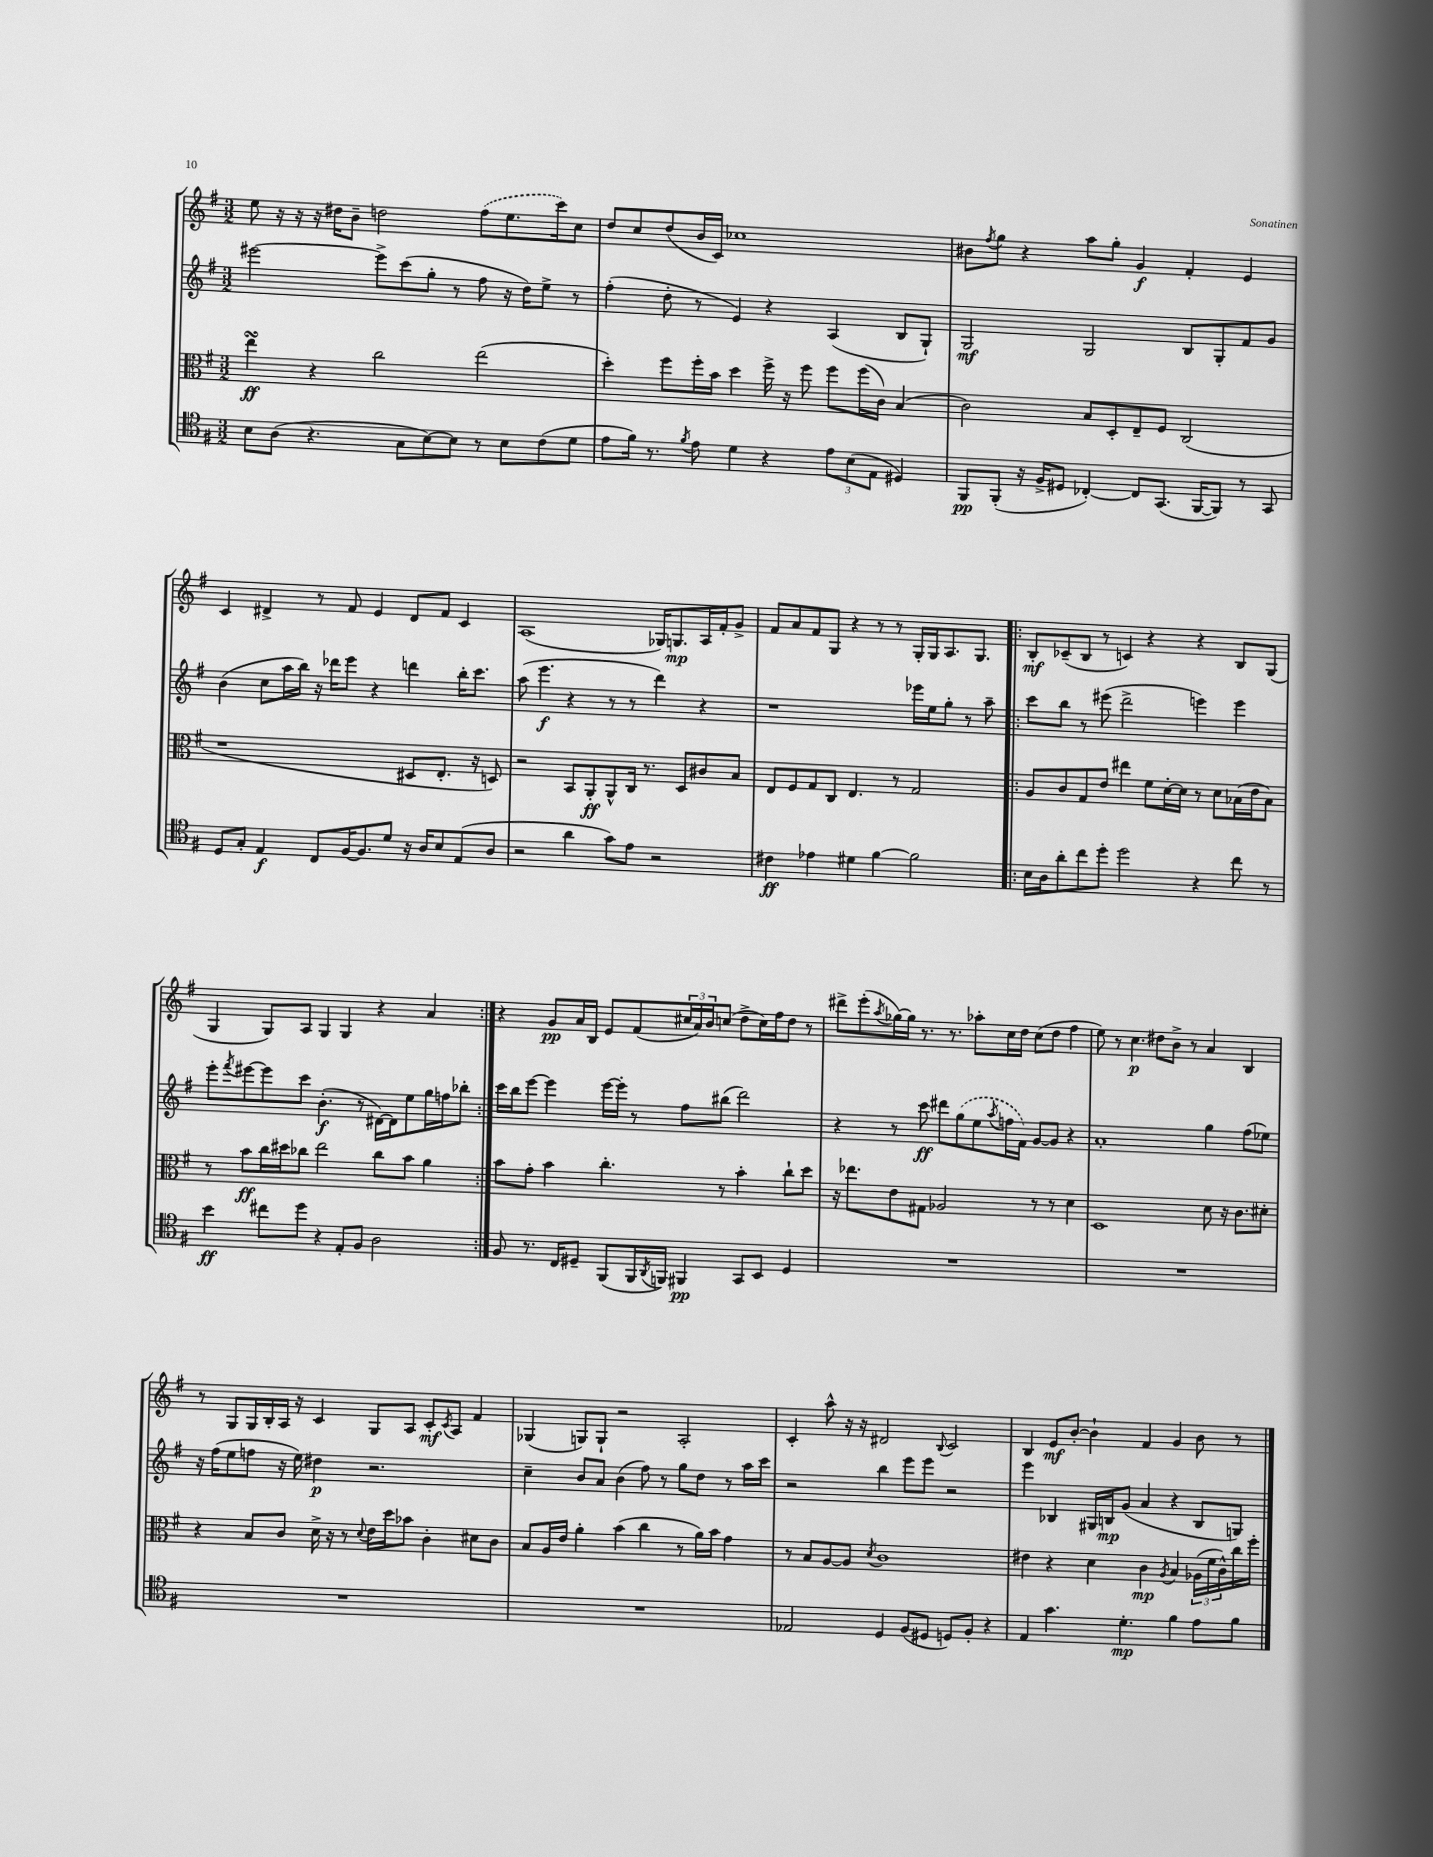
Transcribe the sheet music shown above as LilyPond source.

<<
\new StaffGroup <<
\new Staff = "s0" {
    \clef treble \key g \major \numericTimeSignature \time 3/2
    e''8 r16 r16 r16 dis''16 b'8-- d''2 \once \slurDashed fis''8( e''8. c'''16) c''8 |
    d''8 c''8 d''8( b'16 c'16) ces''1 |
    bis'8 \acciaccatura { fis''8 } g''8 r4 a''8 g''8-. g'4\f fis'4-. e'4 |
    c'4 dis'4-> r8 fis'8 e'4 dis'8 fis'8 c'4 |
    a1( ges16) g8.\mp a16 fis'16-. g'8-> |
    fis'8 a'8 fis'8 g8 r4 r8 r8 g16-. g16 a8. g8. |
    \repeat volta 2 { b8-.\mf ces'8--( b8 r8 c'4) r4 r4 b8 g8( |
    g4 g8) a8 g4 g4 r4 a'4 | }
    r4 g'8\pp a'16 b16 e'8 fis'8( \tuplet 3/2 { cis''16 a'16) b'16 } c''8( d''8-> c''16) fis''16 d''8 r8 |
    dis'''8-> e'''8-.( \acciaccatura { a''8 } ges''16~) ges''16 r8. r8. aes''8-. c''16 d''16 c''8( d''8 fis''4 |
    e''8) r8 c''4.\p dis''8 b'8-> r8 a'4 b4 |
    r8 g8 g16 b16-. a16 r16 c'4 g8 a8 c'8-.\mf \acciaccatura { c'8 } a8 fis'4 |
    ges4( g8) g8-! r2 a2-. |
    c'4-. a''8-^ r16 r16 dis'2 \appoggiatura { b8 } c'2 |
    b4 e'8\mf b'8~-. b'4-! fis'4 g'4 b'8 r8 \bar "|." |
}
\new Staff = "s1" {
    \clef treble \key g \major \numericTimeSignature \time 3/2
    eis'''2~ eis'''8-> c'''8( g''8-. r8 fis''8 r16 d''16) e''8-> r8 |
    fis''4-.( d''8-. r8 e'4) r4 a4( b8 g8-!) |
    g2\mf g2 b8 g8-. fis'8 g'8 |
    b'4( c''8 a''16 b''16) r16 des'''16 e'''8 r4 d'''4 b''16-. c'''8. |
    a''8( e'''4.\f r4 r8 r8 d'''4) r4 |
    r1 ees'''16 e''16 g''8-. r8 a''8-- |
    \repeat volta 2 { c'''8 b''8 r8 eis'''8( d'''2-> e'''4) e'''4 |
    e'''8-. \acciaccatura { fis'''8 } eis'''8~ eis'''8 c'''8 b'4.-.\f( r8 dis'16~) dis'16 e''8 g''16 f''16 bes''8-. | }
    c'''16 b''16 e'''8~ e'''4 e'''16~ e'''16-. r8 fis''8 bis''8( d'''2) |
    r4 r8 c'''8\ff dis'''8 \once \slurDashed g''8( e''8 \acciaccatura { a''8 } f''16 fis'16) g'8~ g'8 r4 |
    a'1-. g''4 fis''8( ees''8) |
    r16 fis''16( e''8 f''8 r16 e''16) dis''4\p r2. |
    c''4-- b'8 a'8 b'4( fis''8) r8 g''8 d''8 r8 a''16 c'''16 |
    r2 b''4 e'''8 e'''8 r2 |
    e'''4 bes4 gis16 b16\mp g'8( a'4 r4 b8 g8) \bar "|." |
}
\new Staff = "s2" {
    \clef alto \key g \major \numericTimeSignature \time 3/2
    e''4\turn\ff r4 c''2 e''2( |
    d''4-.) fis''8 fis''16-. b'16 d''4 fis''16-> r16 fis''8 fis''8 fis''16( c'16) b4( |
    c'2) b8 d8-. e8-- fis8 c2( |
    r1 dis8 e8.-. r16 d8) |
    r2 b,8 a,8-.\ff a,8-^ c16 r8. d8 cis'8 b8 |
    e8 fis8 g8 c8 e4. r8 g2 |
    \repeat volta 2 { a8 c'8 g8 e'8 eis''4 fis'8 d'16~-. d'16 r8 d'8 bes16( e'16 bes8) |
    r8 b'8\ff c''16 dis''16 ces''8 e''2 ces''8 b'8 a'4 | }
    b'8 g'8-. b'4 c''4.-. r8 b'4-. c''8-! d''8 |
    r16 ees''8. e'8 gis8 aes2 r8 r8 d'4 |
    d1 d'8 r16 c'8. dis'8-. |
    r4 b8 c'8 d'16-> r16 r8 \appoggiatura { d'8 } e'16 d''16 bes'8 c'4-. dis'8 c'8 |
    b8 a16 e'16 a'4-. b'4( c''4 r8 a'16) b'16 g'4 |
    r8 b8 a8~ a8 \acciaccatura { d'8 } c'1 |
    eis'4 r4 d'4 c'4\mp \acciaccatura { a8 } b4 \tuplet 3/2 { aes16( fis'16 c'16-^) } c''16 fis''16-. \bar "|." |
}
\new Staff = "s3" {
    \clef tenor \key g \major \numericTimeSignature \time 3/2
    b8 a8( r4. g8 b8~) b8 r8 b8 c'8( d'8 |
    e'8 fis'16) r8. \acciaccatura { fis'8 } e'8 d'4 r4 \tuplet 3/2 { e'8 b8( e8 } dis4) |
    fis,8\pp fis,8-.( r16 fis16-> dis8 ces4~-.) ces8 g,8.( fis,16~ fis,8) r8 g,8 |
    d8 g8-. e4\f c8 fis16~ fis8. d'8 r16 a16 b8 e8( a8 |
    r2 a'4 g'8) e'8 r2 |
    cis'4\ff ees'4 dis'4 fis'4~ fis'2 |
    \repeat volta 2 { b16 a16 a'8-. c''8 d''8-. d''2 r4 c''8 r8 |
    b'4\ff cis''8 d''8 r4 e8-. fis8 a2 | }
    fis8 r8. c16 dis8-- fis,8( fis,16 \acciaccatura { a,8 } f,16) fis,4\pp g,8 b,8 dis4 |
    R1. |
    R1. |
    R1. |
    R1. |
    ees2 d4 fis8( dis8 d8) fis8-. r4 |
    e4 g'4. d'4.-.\mp fis'4 e'8 fis'8 \bar "|." |
}
>>
>>
\layout { \context { \Score \remove "Bar_number_engraver" } }
